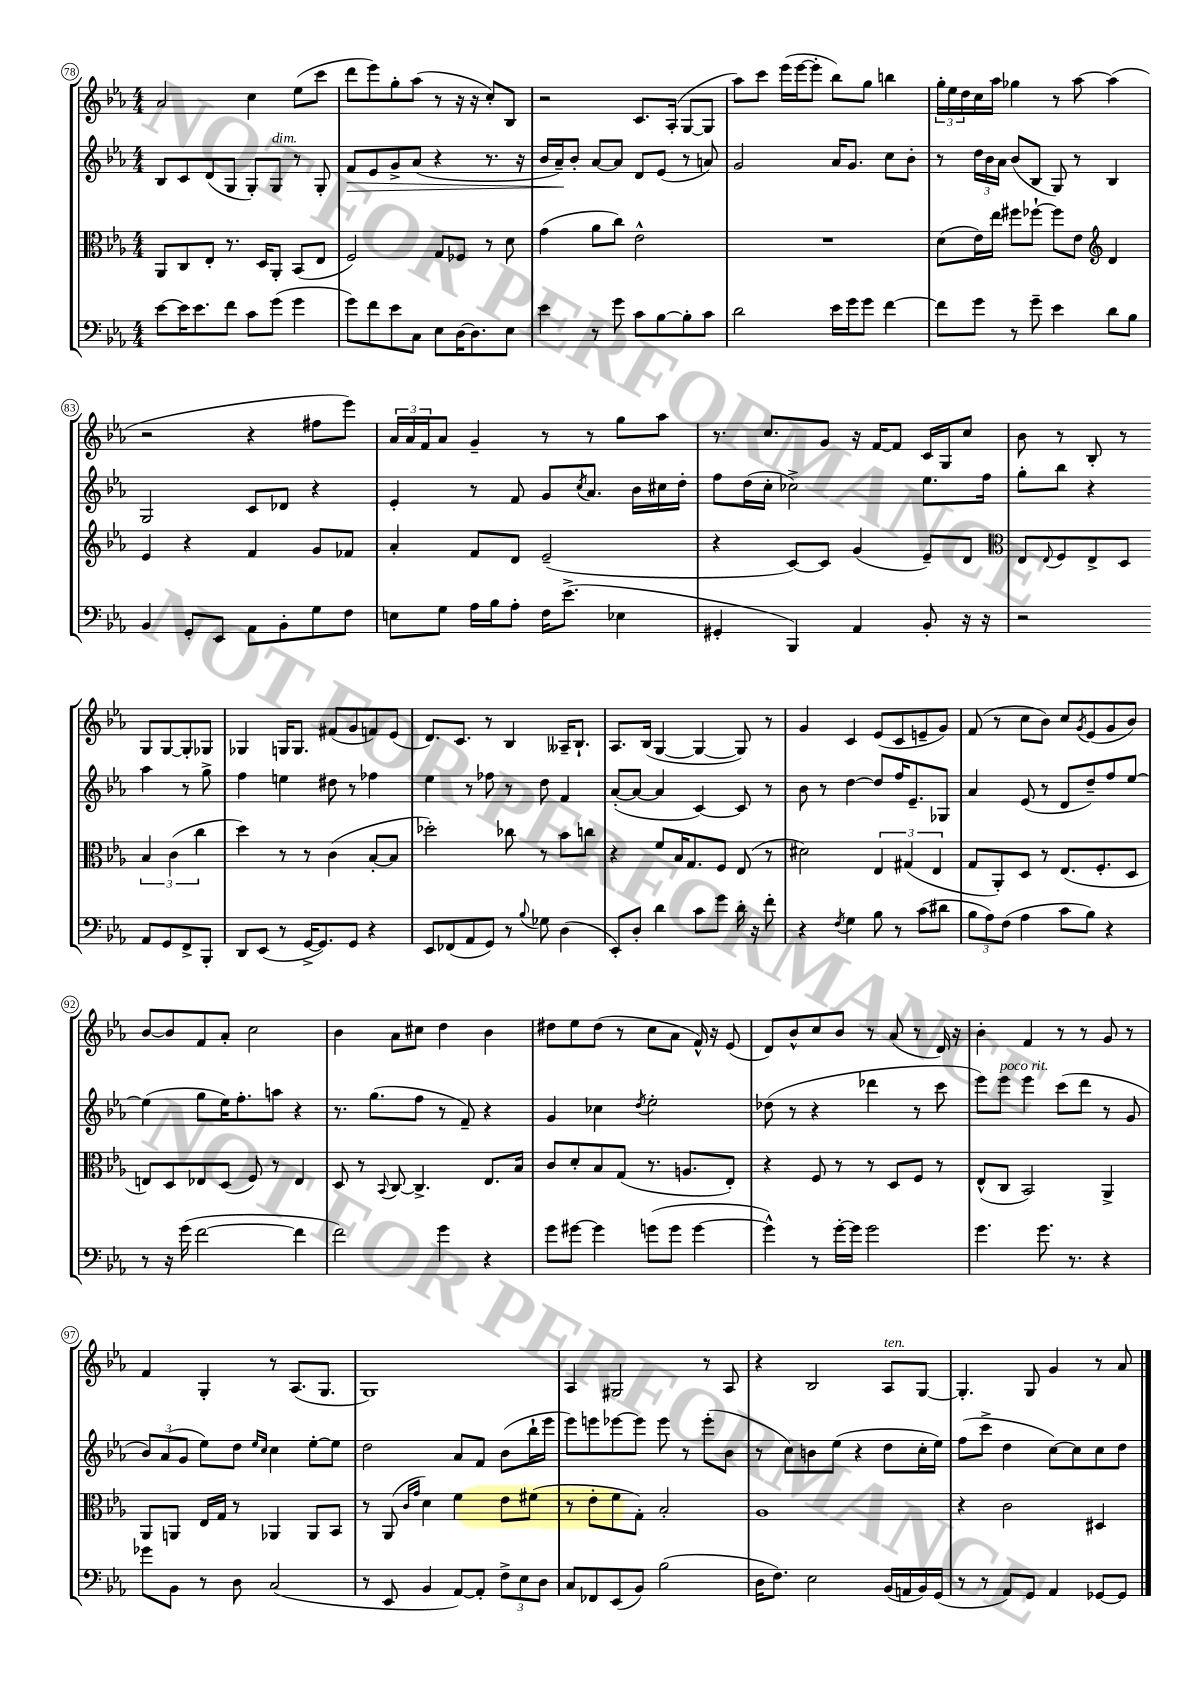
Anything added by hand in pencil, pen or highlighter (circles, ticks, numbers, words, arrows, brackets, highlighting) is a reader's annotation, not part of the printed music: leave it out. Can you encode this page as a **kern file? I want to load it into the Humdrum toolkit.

**kern	**kern	**kern	**kern
*staff4	*staff3	*staff2	*staff1
*clefF4	*clefC3	*clefG2	*clefG2
*k[b-e-a-]	*k[b-e-a-]	*k[b-e-a-]	*k[b-e-a-]
*M4/4	*M4/4	*M4/4	*M4/4
[8e-\L	8AA-/L	8B-/L	2a-/
16e-\]K	8C/	8c/	.
8.e-\	.	.	.
.	8E-'/J	(8d/	.
8f\J	8.r	8G/J	.
8c\L	.	8G'/L)	4cc\
.	16D/LK	.	.
(8g\J	8AA-'/J	8G/J	.
4g\	(8BB-/L	8r	(8ee-\L
.	8E-/J	8G'/	8ccc\J
=	=	=	=
8g\L)	2F/)	8f/L	8ddd\L
8f\	.	8e-/	8eee-\)
8e-\	.	8g^/	8gg'\
8C\J	.	(8a-/J	(8aa-\J
8E-\L	8G/L	4r	8r
[16D\K	8F-/J	.	16r
8.D\]	.	.	16r
.	8r	8.r	8cc'/L)
8E-\J	8d\	.	8B-/J
.	.	16r	.
=	=	=	=
4e-\	(4g\	16b-/LL	2r
.	.	16a-~/J)	.
.	.	8b-'/J	.
8r	8a-\L	[8a-/L	.
8g\	8cc\J)	8a-/]J	.
8c\L	2e-^^\	8d/L	8.c/L
[8B-\	.	(8e-/J	.
.	.	.	(16A-'/Jk
8B-'\]	.	8r	[8G/L
8c\J	.	8a/)	8G/]J
=	=	=	=
2d\	1r	2g/	8aa-\L)
.	.	.	8ccc\J
.	.	.	(16eee-\LL
.	.	.	[16eee-\J
.	.	.	8eee-'\]J
16e-\LL	.	16a-/LK	8bb-\L)
16g\J	.	8.g/J	.
8g\J	.	.	8gg\J
[4f\	.	8cc\L	4bb\
.	.	8b-'\J	.
=	=	=	=
8f\]L	(8d\L	8r	24gg'\LL
.	.	.	24ee-\
.	.	.	24dd\
8g\J	16e-\L)	24dd\LL	16cc\
.	.	24b-\	.
.	16ee-\JJ	.	16aa-\JJ
.	.	24a-\JJ	.
8r	8ff#\L	(8b-/L	4gg-\
8g~\	[8ff-`\J	8B-/J	.
4e-\	8ff-\]L	8G/)	8r
.	8e-\J	8r	[8aa-\
*	*clefG2	*	*
8d\L	4d/	4B-/	(4aa-\]
8B-\J	.	.	.
=	=	=	=
4BB-/	4e-/	2G/	2r
8GG'/L	4r	.	.
8EE-/J	.	.	.
8AA-\L	4f/	8c/L	4r
8BB-'\	.	8d-/J	.
8G\	8g/L	4r	8ff#\L
8F\J	8f-/J	.	8eee-\J)
=	=	=	=
8E\L	4a-'/	4e-'/	24a-/LL
.	.	.	24a-/
.	.	.	24f/J
8G\J	.	.	8a-/J
16A-\LL	8f/L	8r	4g~/
16B-\J	.	.	.
8A-'\J	8d/J	8f/	.
16F\LK	(2e-~/	8g/L	8r
(8.e-^\J	.	.	.
.	.	8qcc/	.
.	.	8.a-/J	8r
4E-\	.	.	8gg\L
.	.	16b-\LL	.
.	.	16cc#\	8aa-\J
.	.	16dd'\JJ	.
=	=	=	=
4GG#'/	4r	8ff\L	8.r
.	.	(16dd\L	.
.	.	16cc'\JJ	8.cc/L
4BBB-/)	[8c/L)	2cc-^\)	.
.	8c/]J	.	8g/J
4AA-/	(4g/	.	16r
.	.	.	[16f/LK
.	.	.	8f/]J
8BB-'/	8e-~/L)	8.ee-\L	16c/LL
.	.	.	16G/J
16r	8d/J	.	8cc/J
16r	.	16ff\Jk	.
=	=	=	=
*	*clefC3	*	*
2r	8E-/L	8gg'\L	8b-\
.	8qqE-/	.	.
.	8F/	8bb-\J	8r
.	8E-^/	4r	8B-'/
.	8D/J	.	8r
8AA-/L	6B-/	4aa-\	8G/L
8GG/	.	.	[8G/
.	(6c\	.	.
8FF^/	.	8r	8G'/]
.	6cc\	.	.
8BBB-'/J	.	8gg^\	8G-/J
=	=	=	=
8DD/L	4dd\)	4ff\	4G-/
(8EE-/J	.	.	.
8r	8r	4ee\	16G/LK
.	.	.	8.G/J
[16GG^/LK	8r	.	.
8.GG/])	.	.	.
.	(4c\	8dd#\	(8f#/L
8GG/J	.	8r	8g/
4r	[8B-'/L	4ff-\	8f/)
.	8B-/]J	.	(8e-/J
=	=	=	=
8EE-/L	2dd-'\)	4ee-\	8.d/L)
(8FF-/	.	.	.
.	.	.	8.c/J
8AA-/	.	8r	.
8GG/J)	.	8ff-\	8r
8r	8cc-\	8r	4B-/
8qqB-/	.	.	.
8G-\	8r	8dd\	.
(4D\	8b-\L	4f/	16A--~/LK
.	.	.	8.B-`/J
.	8cc\J	.	.
=	=	=	=
8EE-'/L)	4r	([8a-'/L	8.A-/L
8D'/J	.	8a-/_J	.
.	.	.	(16B-/Jk
4d\	8f/L	4a-/]	[4G/
.	16B-/K	.	.
.	8.G/	.	.
8c\L	.	[4c/)	4G/_
8g\J	8F/J	.	.
16d'\	(8E-/	8c/]	8G/])
16r	.	.	.
8f'\	8r	8r	8r
=	=	=	=
4r	2d#\)	8b-\	4g/
.	.	8r	.
8qF/	.	.	.
4G\	.	[4dd\	4c/
8B-\	6E-/	8dd/]L	(8e-/L
8r	.	16ff/K	8c/
.	(6G#/	.	.
.	.	8.e-~/	.
(8c\L	.	.	8e~/
.	6E-/	.	.
8d#\J	.	8G-/J	8g/J)
=	=	=	=
12B-\L	8G/L	4a-/	(8f/
12A-\)	.	.	.
.	8AA-'/)	.	8r
(12F\J	.	.	.
4A-\	8D/J	(8e-/	8cc\L
.	8r	8r	8b-\J)
8c\L	(8.E-/L	8d/L	8cc/L
.	.	.	8qg/
8B-\J)	.	8dd~/)	(8e-/
.	8.F'/	.	.
4r	.	8ff/	8g/
.	8D/J	[8ee-/J	8b-/J)
=	=	=	=
8r	8E/L)	(4ee-\]	[8b-/L
16r	8D/	.	8b-/]
(16g\	.	.	.
[2f\	8E-/	8gg\L	8f/
.	(8D/J	16ee-\K)	8a-'/J
.	.	8.ff'\	.
.	8F/)	.	2cc\
.	8r	8aa\J	.
4f\]	4E-/	4r	.
=	=	=	=
2f\)	8D/	8.r	4b-\
.	8r	.	.
.	.	(8.gg\L	.
.	8qqBB-/	.	.
.	[8C/	.	8a-\L
.	4.C^/]	8ff\J	8cc#\J
4g\	.	8r	4dd\
.	.	8f~/)	.
4r	8.E-/L	4r	4b-\
.	16B-/Jk	.	.
=	=	=	=
8g\L	8c/L	4g/	8dd#\L
[8g#\J	8d'/	.	8ee-\
4g#\]	8B-/	4cc-\	(8dd#\J
.	(8G/J	.	8r
.	.	8qdd/	.
(8g\L	8.r	2ee-'\	8cc\L
8g\J	.	.	8a-\J
.	8.A/L	.	.
[4g\	.	.	16f^^/)
.	.	.	16r
.	8E-'/J)	.	(8e-/
=	=	=	=
4g^^\])	4r	(8dd-\	8d/L)
.	.	8r	8b-^^/
8r	8F/	4r	8cc/
[16g'\LL	8r	.	8b-/J
16g\]JJ	.	.	.
2g\	8r	4ddd-\	8r
.	8D/L	.	(8a-/
.	8F/J	8r	8r
.	8r	8ccc\	16d/)
.	.	.	16r
=	=	=	=
4.g\	(8E-^^/L	8eee-\L)	4b-'\
.	8C/J	8eee-\J	.
.	2BB-/)	4eee-\	4f/
8.g\	.	.	.
.	.	(8ccc\L	8r
8.r	.	.	.
.	.	8ddd\J	8r
4r	4AA-^/	8r	8g/
.	.	8g/	8r
=	=	=	=
8g-\L	8AA-/L	12b-/L)	4f/
.	.	(12a-/	.
8BB-\J	8AA/J	.	.
.	.	12g/J	.
8r	16E-/LL	8ee-\L)	4G'/
.	16G/JJ	.	.
8D\	8r	8dd\J	.
.	.	16qqee-/LL	.
.	.	16qqcc/JJ	.
(2C/	4AA-/	4cc\	8r
.	.	.	(8.A-/L
.	8AA-/L	[8ee-'\L	.
.	.	.	8.G/J
.	8BB-/J	8ee-\]J	.
=	=	=	=
8r	8r	2dd\	1G)
8EE-/	(8AA-/	.	.
.	16qqc/LL	.	.
.	16qqg/JJ	.	.
4BB-/	4d\)	.	.
[8AA-/L)	4f\	8a-/L	.
8AA-'/]J	.	8f/J	.
12F^\L	8e-\L	(8b-\L	.
12E-\	.	.	.
.	(8f#\J	16bb-`\L	.
12D\J	.	.	.
.	.	16eee-\JJ	.
=	=	=	=
8C/L	8r	8eee-\L)	4A-/
8FF-/	8e-'\L	8eee\	.
(8EE-/	8f\	[8eee-\	2G#/
8BB-/J)	8G'\J)	8eee-\]J	.
(2B-\	2B-'/	8eee-\	.
.	.	8r	.
.	.	(8eee-'\L	8r
.	.	8b-\J	8A-/
=	=	=	=
16D\LK	1A-	8r	4r
8.F\J)	.	.	.
.	.	8cc\L)	.
2E-\	.	8b\	2B-/
.	.	(8ee-\J	.
.	.	4r	.
(16BB-/LL	.	8dd\L	8A-/L
16AA/	.	.	.
16BB-/)	.	16cc'\L	[8G/J
(16GG/JJ	.	16ee-\JJ)	.
=	=	=	=
8r	4r	(8ff\L	4.G'/]
8r	.	8ccc^\J	.
8AA-/L)	2c\	4dd\	.
8GG/J	.	.	8G/
4AA-/	.	[8cc\L)	4g/
.	.	8cc\]	.
[8GG-/L	4D#/	8cc\	8r
8GG-/]J	.	8dd\J	8a-/
==	==	==	==
*-	*-	*-	*-
